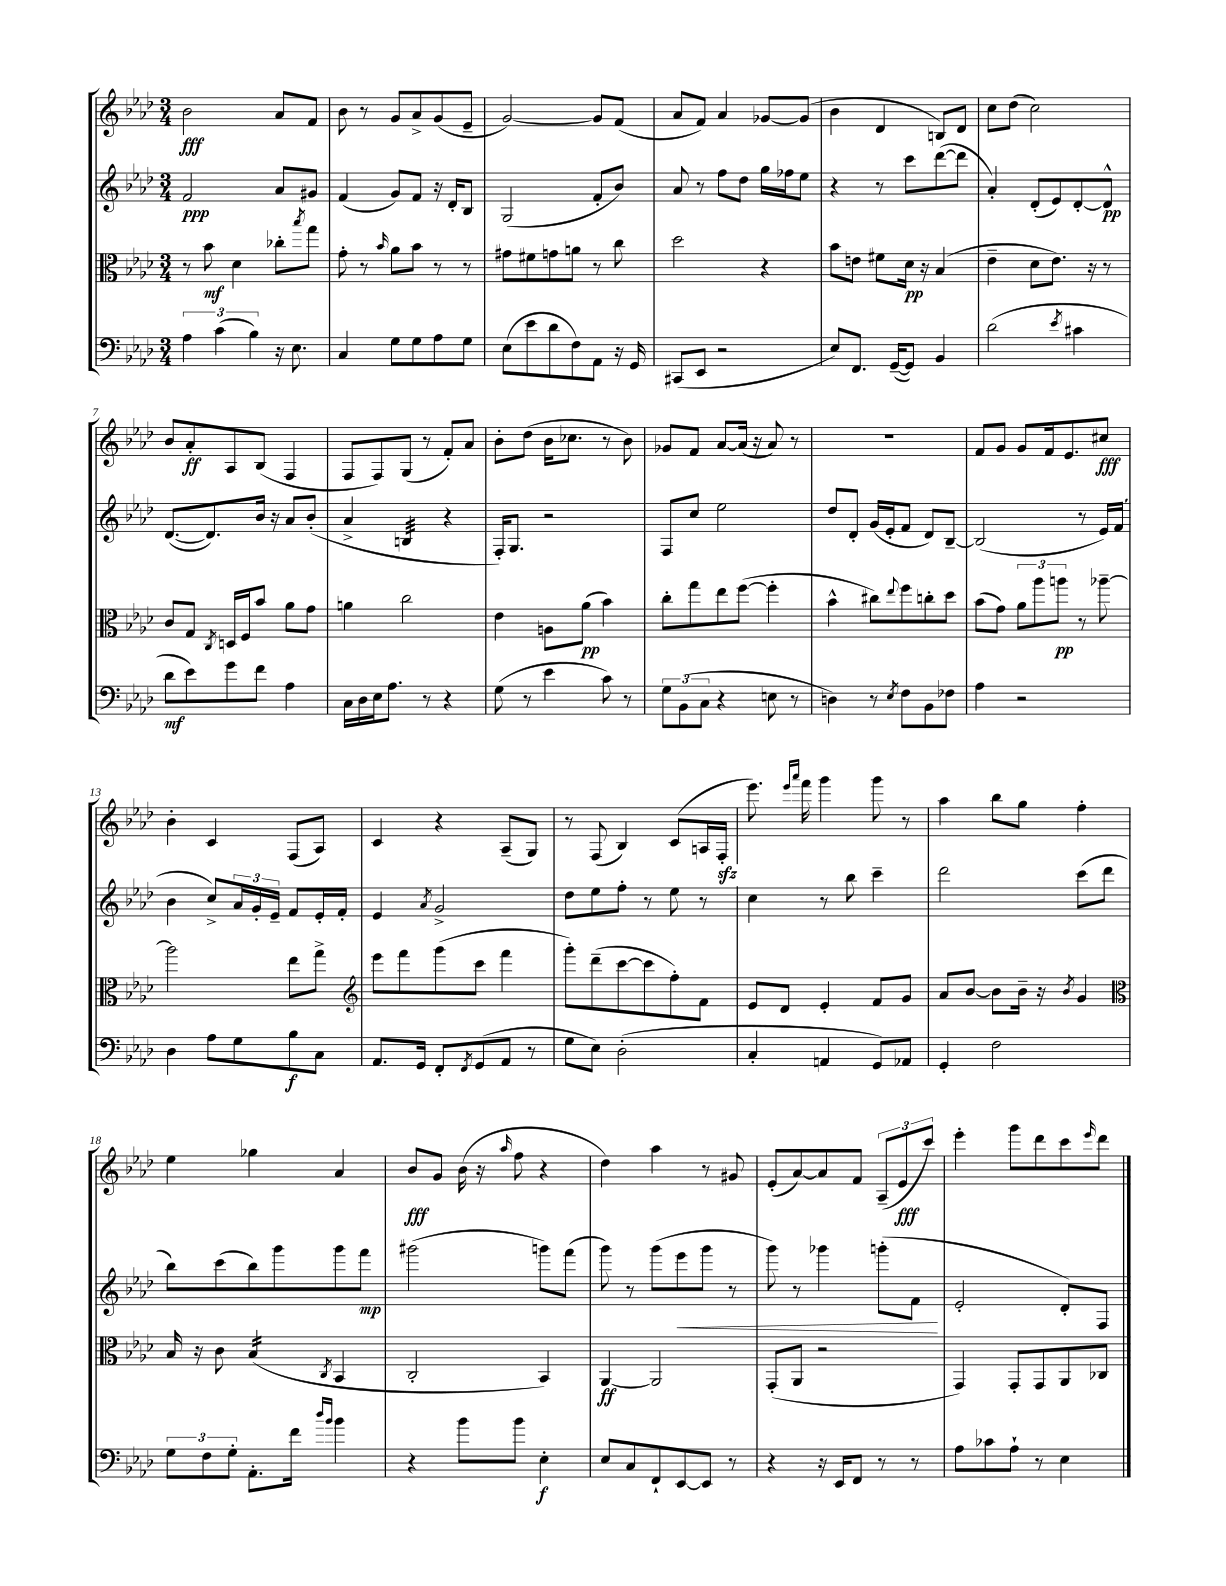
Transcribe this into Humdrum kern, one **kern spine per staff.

**kern	**kern	**kern	**kern
*staff4	*staff3	*staff2	*staff1
*clefF4	*clefC3	*clefG2	*clefG2
*k[b-e-a-d-]	*k[b-e-a-d-]	*k[b-e-a-d-]	*k[b-e-a-d-]
*M3/4	*M3/4	*M3/4	*M3/4
6A-	8r	2f	2b-
.	8b-	.	.
(6c	.	.	.
.	4d-	.	.
6B-)	.	.	.
16r	8cc-'	8a-	8a-
8.E-	.	.	.
.	8qbb-	.	.
.	8gg	8g#	8f
=	=	=	=
4C	8g'	(4f	8b-
.	8r	.	8r
.	16qqb-	.	.
8G	8a-	8g)	8g
8G	8b-	8f	8a-^
8A-	8r	16r	(8g
.	.	16d-'	.
8G	8r	8B-	8e-~
=	=	=	=
(8E-	8g#	(2G	[2g)
8e-	8f#	.	.
8d-	8g	.	.
8F)	8a	.	.
8AA-	8r	8f'	8g]
16r	8cc	8b-)	(8f
16GG	.	.	.
=	=	=	=
(8CC#	2dd-	8a-	8a-
8EE-	.	8r	8f)
2r	.	8ff	4a-
.	.	8dd-	.
.	4r	16gg	[8g-
.	.	16ff-	.
.	.	8ee-	(8g-]
=	=	=	=
8E-)	8b-	4r	4b-
8.FF	8e	.	.
.	8f#	8r	4d-
([16GG~	.	.	.
8GG])	16d-	8ccc	.
.	16r	.	.
4BB-	(4B-	([8ddd-	8B)
.	.	8ddd-]	8d-
=	=	=	=
(2d-	4e-~	4a-')	8cc
.	.	.	(8dd-
.	8d-	(8d-'	2cc)
.	8.e-)	8e-)	.
8qe-	.	.	.
4c#	.	[8d-'	.
.	16r	.	.
.	8r	8d-^^]	.
=	=	=	=
8d-	8c	([8.d-	8b-
8e-)	8G	.	8a-'
.	.	8.d-])	.
.	8qC	.	.
8g	16D	.	8A-
.	16F	.	.
8f	8b-	16b-	(8B-
.	.	16r	.
4A-	8a-	8a-	4F
.	8g	(8b-'	.
=	=	=	=
16C	4a	4a-^	8F
16D-	.	.	.
16E-	.	.	8F)
8.A-	.	.	.
.	2cc	4B	(8G
8r	.	.	8r
4r	.	4r	8f')
.	.	.	8a-
=	=	=	=
(8G	4e-	16F')	8b-'
.	.	8.G	.
8r	.	.	(8dd-
4e-	8A	2r	16b-
.	.	.	8.cc-
.	(8a-	.	.
8c)	4b-)	.	8r
8r	.	.	8b-)
=	=	=	=
12G	8cc'	8F	8g-
(12BB-	.	.	.
.	8gg	8cc	8f
12C	.	.	.
4r	8ee-	2ee-	[8a-
.	([8ff	.	(16a-]
.	.	.	16r
8E	4ff']	.	8a-)
8r	.	.	8r
=	=	=	=
4D)	4b-^^	8dd-	2.r
.	.	8d-'	.
8r	8cc#)	(16g	.
.	.	16e-'	.
8qE-	8qqee-	.	.
8F	8ff	8f	.
8BB-	8cc'	8d-)	.
8F-	8dd-	[8B-~	.
=	=	=	=
4A-	(8b-	(2B-]	8f
.	8g)	.	8g
2r	12a-	.	8g
.	12aa-	.	.
.	.	.	16f
.	12aa	.	.
.	.	.	8.e-
.	8r	8r	.
.	[8aa-~	16e-)	8cc#
.	.	(16f	.
=	=	=	=
4D-	2aa-]	4b-	4b-'
8A-	.	8cc^)	4c
8G	.	24a-	.
.	.	24g'	.
.	.	24e-~	.
8B-	8ee-	8f	(8F
8C	8gg^	16e-'	8A-)
.	.	16f'	.
=	=	=	=
*	*clefG2	*	*
8.AA-	8eee-	4e-	4c
.	8fff	.	.
16GG	.	.	.
.	.	8qa-	.
8FF'	(8ggg	2g^	4r
8qFF	.	.	.
(8GG	8ccc	.	.
8AA-	4fff	.	(8A-~
8r	.	.	8G)
=	=	=	=
8G	8ggg')	8dd-	8r
8E-)	(8ddd-~	8ee-	(8F
(2D-'	[8ccc	8ff'	4B-)
.	8ccc]	8r	.
.	8ff')	8ee-	(8c
.	8f	8r	16A
.	.	.	16F'
=	=	=	=
4C'	8e-	4cc	8.eee-)
.	8d-	.	.
.	.	.	16qqeee-
.	.	.	16qqaaa-
.	.	.	16fff
4AA	4e-'	8r	4ggg
.	.	8bb-	.
8GG)	8f	4ccc~	8ggg
8AA-	8g	.	8r
=	=	=	=
4GG'	8a-	2ddd-	4aa-
.	[8b-	.	.
2F	8b-]	.	8bb-
.	16b-~	.	8gg
.	16r	.	.
.	8qb-	.	.
.	4g	(8ccc	4ff'
.	.	8ddd-	.
=	=	=	=
*	*clefC3	*	*
12G	16B-	8bb-)	4ee-
.	16r	.	.
12F	.	.	.
.	8c	(8ccc	.
12G'	.	.	.
8.AA-'	(4B-	8bb-)	4gg-
.	.	8ggg	.
16f	.	.	.
16qqdd-	.	.	.
16qqb-	8qC	.	.
4b-	4BB-	8ggg	4a-
.	.	8fff	.
=	=	=	=
4r	2C'	(2ggg#	8b-
.	.	.	8g
8b-	.	.	(16b-
.	.	.	16r
.	.	.	16qqaa-
8b-	.	.	8ff
4E-'	4BB-)	8ggg)	4r
.	.	(8fff	.
=	=	=	=
8E-	[4AA-	8ggg)	4dd-)
8C	.	8r	.
8FF`	2AA-]	(8ggg	4aa-
[8EE-	.	8eee-	.
8EE-]	.	8ggg	8r
8r	.	8r	8g#
=	=	=	=
4r	(8GG'	8ggg)	(8e-'
.	8AA-	8r	[8a-)
16r	2r	4ggg-	8a-]
16EE-	.	.	.
8FF	.	.	8f
8r	.	(8ggg'	(12A-~
.	.	.	12e-
8r	.	8f	.
.	.	.	12ccc)
=	=	=	=
8A-	4GG)	2e-'	4eee-'
8c-	.	.	.
8A-`	8GG'	.	8ggg
8r	8GG	.	8ddd-
4E-	8AA-	8d-')	8ccc
.	.	.	16qqeee-
.	8C-	8F	8ddd-
==	==	==	==
*-	*-	*-	*-
